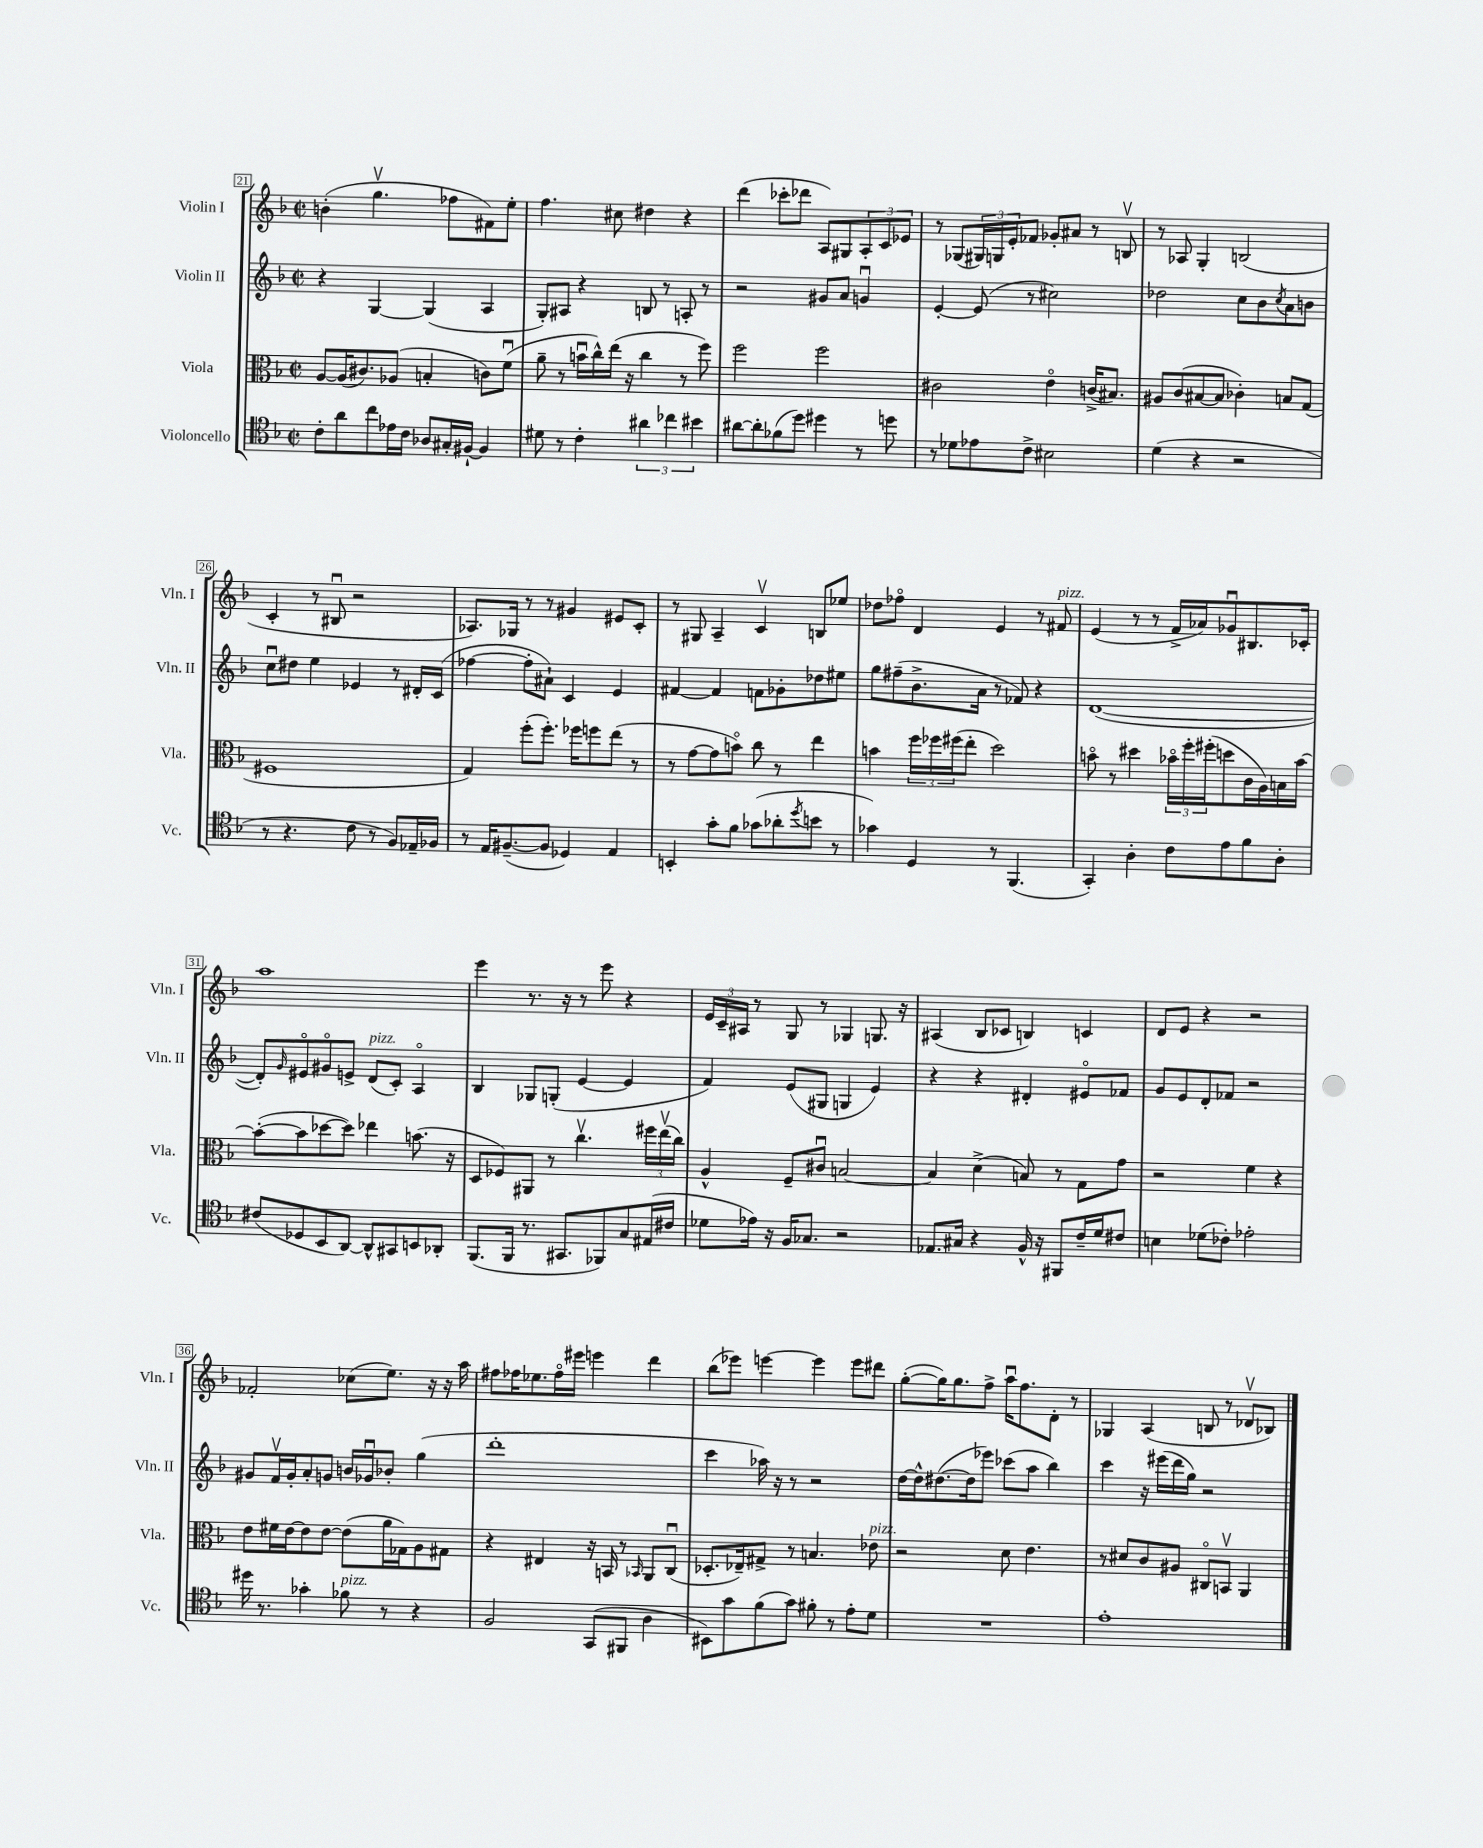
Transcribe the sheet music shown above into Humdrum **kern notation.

**kern	**kern	**kern	**kern
*staff4	*staff3	*staff2	*staff1
*clefC4	*clefC3	*clefG2	*clefG2
*k[b-]	*k[b-]	*k[b-]	*k[b-]
*M2/2	*M2/2	*M2/2	*M2/2
*met(c|)	*met(c|)	*met(c|)	*met(c|)
8c'	[8A	4r	(4b'
8a	(16A]	.	.
.	8.c#)	.	.
8cc	.	[4G	4.ggv
16e-	(8A-	.	.
16c	.	.	.
8A-	4B'	(4G]	.
16G#'	.	.	8ff-
[16F#`	.	.	.
4F#]	8c)	4A	8f#)
.	(8fu	.	8ee'
=	=	=	=
8d#	8a~	8G')	4.ff
8r	8r	8A#	.
4c'	16bu	4r	.
.	16cc^^)	.	.
.	(16ee	.	8cc#
.	16r	.	.
6a#	4cc	8B	4dd#
.	.	8r	.
6cc-	.	.	.
.	8r	8A'	4r
6b#	.	.	.
.	8ff)	8r	.
=	=	=	=
[8a#	2ff	2r	(4ddd
8a#']	.	.	.
(8f-	.	.	8ccc-'
8dd)	.	.	8ddd-
4dd#	2ff	8g#	8A)
.	.	8a	8G#
8r	.	4gu	12A'
.	.	.	12c
8dd	.	.	.
.	.	.	12e-
=	=	=	=
8r	2c#	[4e'	8r
8d-	.	.	(8G-
8e-	.	(8e]	24G#)
.	.	.	24G
.	.	.	24e'
8c^	.	8r	8f-
2B#	4eo	2cc#)	8g-'
.	.	.	8a#
.	(16c^	.	8r
.	8.B#)	.	.
.	.	.	8Bv
=	=	=	=
(4d	8A#	2dd-	8r
.	(8c	.	8A-
4r	[8B#	.	4G'
.	8B#]	.	.
2r	4c-')	8cc	(2B
.	.	8b-	.
.	.	8qcc	.
.	8B	8a	.
.	(8G	8b	.
=	=	=	=
8r	1F#	8ccu	4c'
4.r	.	8dd#	.
.	.	4ee	8r
.	.	.	8B#u
8c	.	4e-	2r
8r	.	.	.
8F)	.	8r	.
16E-~	.	16d#'	.
16F-	.	(16c	.
=	=	=	=
8r	4G)	[4ff-	8.A-)
16E	.	.	.
([8.F#~	.	.	16G-
.	(8ff'	8ff-']	8r
8F#]	8.ff')	8a#`)	8r
4D-)	.	4c	4g#
.	16ff-	.	.
.	8ff	.	.
4E	(8ee	4e	8e#
.	8r	.	8c'
=	=	=	=
4BB'	8r	[4f#	8r
.	[8g	.	8G#
8g'	8g]	4f#]	4A~
8f	8bo)	.	.
(8g-	8cc	8f	4cv
8a-'	8r	8g-'	.
8qdd	.	.	.
8b	4ee	8dd-	8B
8r	.	8ee#	8ee-
=	=	=	=
4g-)	4b	8gg	8dd-
.	.	(8ff#~	8ff-o
4D	24ff	8.b-^	4d
.	24ff-	.	.
.	(24ff#	.	.
.	8ee'	.	.
.	.	16a	.
8r	2dd)	8r	4e
(4.FF	.	8f-)	.
.	.	4r	8r
.	.	.	8f#
=	=	=	=
4GG')	8bo	([1d	(4e
.	8r	.	.
4A'	4dd#	.	8r
.	.	.	8r
8c	24b-o	.	16f^
.	24ff'	.	.
.	.	.	16a-)
.	(24ff#'	.	.
8e	8dd	.	8g-u
8f	16c	.	8.B#
.	16A)	.	.
8A'	16B	.	.
.	[16b-	.	16c-'
=	=	=	=
(8c#	(8b-'_	8d'])	1aa
.	.	16qqg	.
8D-	8b-]	8e#o	.
8BB-	[8dd-	8g#o	.
[8AA)	8dd-])	8e^	.
8AA^^]	4ee-	(8d	.
8GG#	.	8c')	.
8BB	(8.b	4Ao	.
8AA-'	.	.	.
.	16r	.	.
=	=	=	=
(8.FF	8D	4B-	4eee
.	8F-)	.	.
16FF	.	.	.
8.r	8AA#	8G-	8.r
.	8r	(8G'	.
8.GG#	.	.	16r
.	4.ccv	[4e	8r
8FF-)	.	.	8eee
8G	.	4e]	4r
(16E#	24ff#	.	.
.	(24eev	.	.
16c#	.	.	.
.	24cc)	.	.
=	=	=	=
8d-	4A^^	4f)	24e
.	.	.	24c~
.	.	.	24A#
16e-)	.	.	8r
16r	.	.	.
16F	8F~	(8e	8G
8.G-	.	.	.
.	8c#u	8G#	8r
2r	[2B	4G	4G-
.	.	4e)	8.G
.	.	.	16r
=	=	=	=
8.E-	4B]	4r	(4A#
16G#	.	.	.
4r	(4d^	4r	8B-
.	.	.	8c-
16F^^	8B)	4d#'	4B)
16r	.	.	.
8FF#	8r	.	.
16c~	8G	8e#o	4c
16d	.	.	.
8c#	8g	8f-	.
=	=	=	=
4B	2r	8g	8d
.	.	8e	8e
(8d-	.	8d'	4r
8c-')	.	8f-	.
2e-'	4f	2r	2r
.	4r	.	.
=	=	=	=
16dd#	8e	8g#	2f-'
8.r	.	.	.
.	16f#	16fv	.
.	[16e	16g#'	.
4g-'	8e]	8a'	.
.	[8e	8g	.
8f-	(8e]	16b	(8cc-
.	.	16g-u	.
8r	16a	8b-'	8.ee)
.	16G-)	.	.
4r	8A	(4gg	.
.	.	.	16r
.	8G#	.	16r
.	.	.	16aa
=	=	=	=
2F	4r	1ddd'	8ff#
.	.	.	16ff-
.	.	.	8.ee-
.	4E#	.	.
.	.	.	16ff-o
.	.	.	16eee#
(8GG	16r	.	4eee
.	16BB	.	.
8FF#	8r	.	.
.	16qqBB-	.	.
4A	8AA	.	4ddd
.	(8Cu	.	.
=	=	=	=
8BB#)	8.D-'	4ccc	(8bb-
8g	.	.	8eee-)
.	16E-~)	.	.
(8f	8G#^	16aa-)	[4eee
.	.	16r	.
8g)	8r	8r	.
8f#'	4.B	2r	4eee]
8r	.	.	.
8e'	.	.	8eee
8d	8e-	.	8ddd#
=	=	=	=
1r	2r	[16dd	([8gg'
.	.	16dd^^]	.
.	.	([8.dd#	16gg])
.	.	.	8.gg
.	.	16dd#]	.
.	.	8eee-)	8ff^
.	8d	(8ccc-	16aau
.	.	.	8.ff
.	4.e	8aa	.
.	.	4bb-)	8d'
.	.	.	8r
=	=	=	=
1e'	8r	4ccc	4G-
.	8d#	.	.
.	8c	16r	(4A
.	.	(16eee#	.
.	8A#	16ddd	.
.	.	16gg)	.
.	8C#o	2r	8B
.	8BBv	.	8r
.	4AA	.	8d-v
.	.	.	8B-)
==	==	==	==
*-	*-	*-	*-
